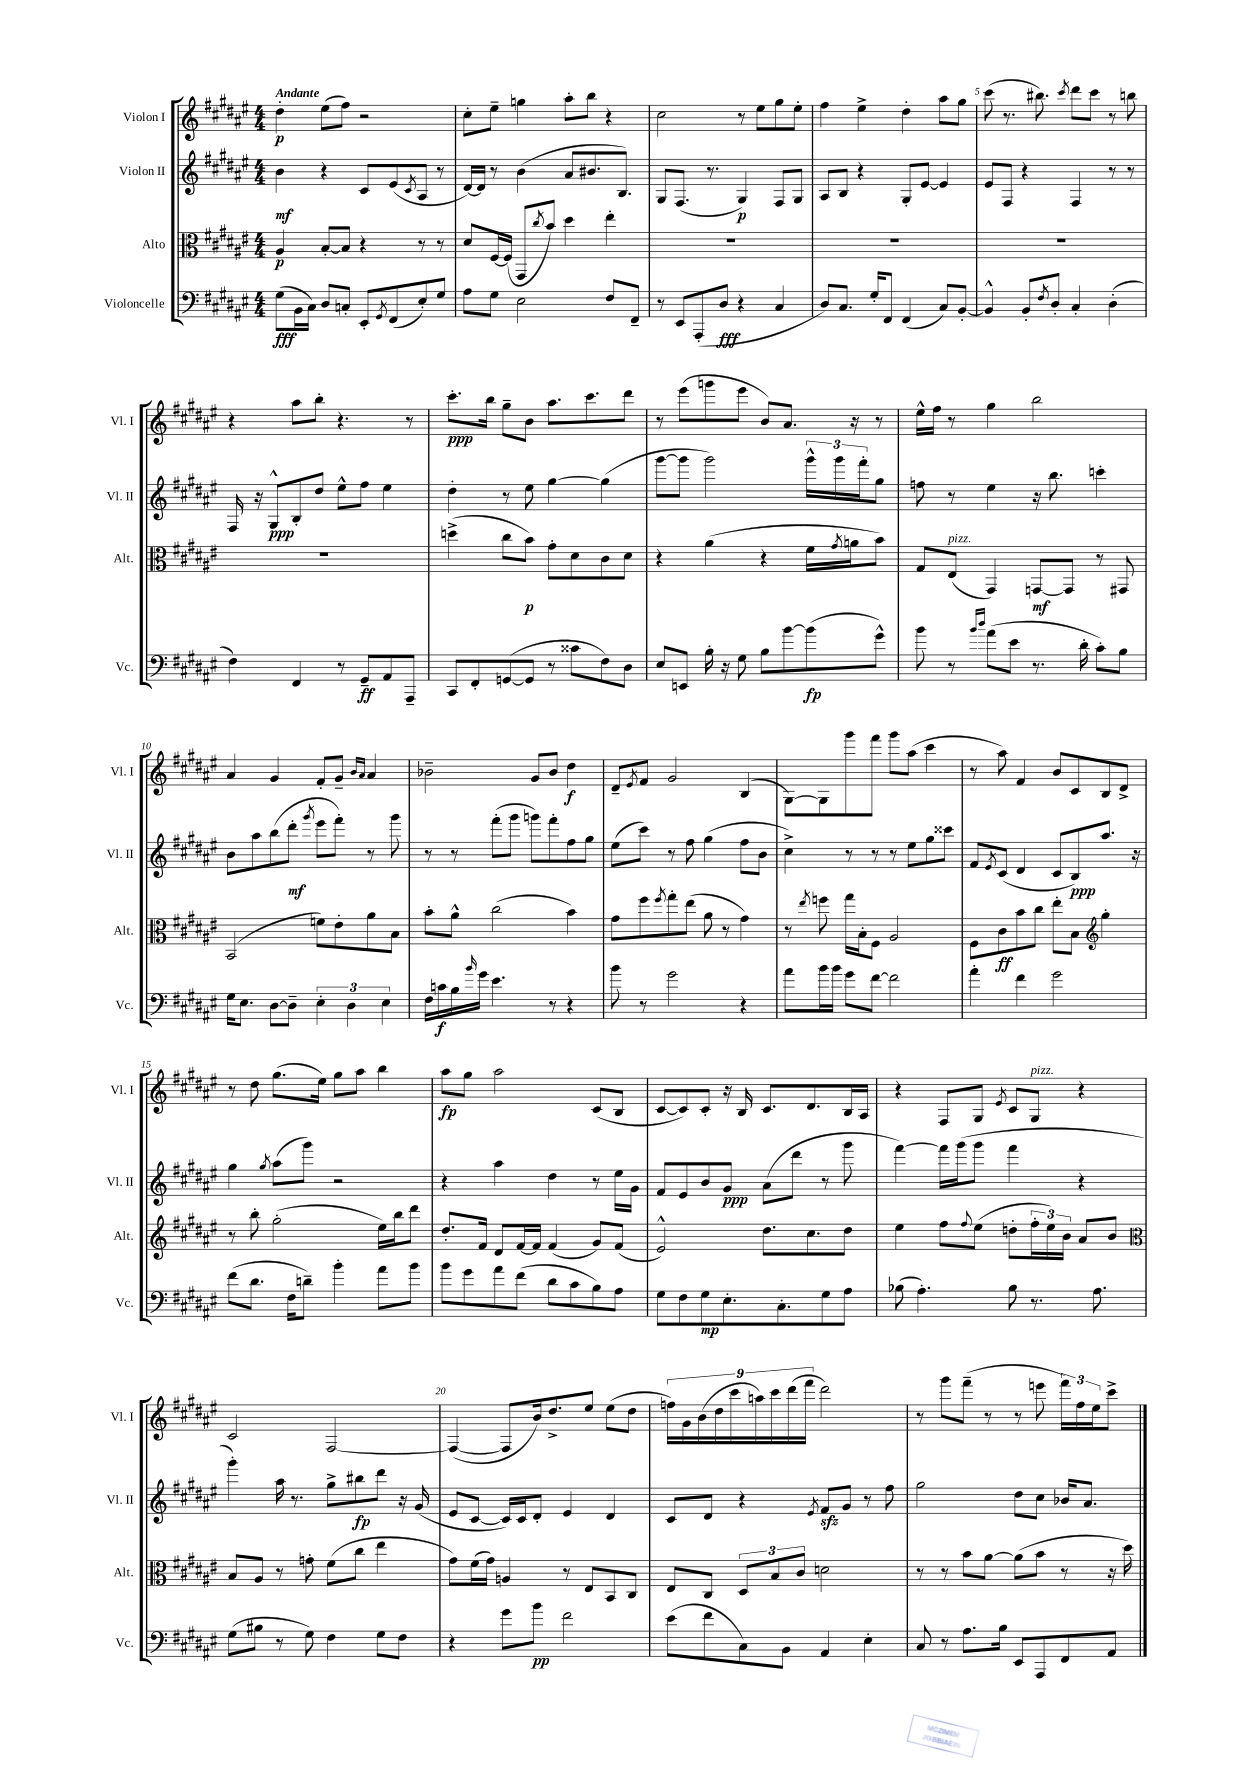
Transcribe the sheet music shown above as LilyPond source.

<<
\new StaffGroup <<
\new Staff = "s0" \with { instrumentName = "Violon I" shortInstrumentName = "Vl. I" } {
    \clef treble \key fis \major \numericTimeSignature \time 4/4 \tempo "Andante"
    dis''4-.\p eis''8( fis''8) r2 |
    cis''8-. eis''8-- g''4 ais''8-. b''8 r4 |
    cis''2 r8 eis''8 gis''8 eis''8-. |
    fis''4 eis''4-> dis''4-. ais''8 gis''8 |
    cis'''8( r8. bis''8.) \acciaccatura { cis'''8 } dis'''8 cis'''8 r8 b''8 |
    r4 ais''8 b''8-. r4. r8 |
    cis'''8.-.\ppp b''16 gis''8-- b'8 ais''8. cis'''8. dis'''8 |
    r8 eis'''8( g'''8 eis'''8 b'8) ais'8. r16 r8 |
    eis''16-^ fis''16 r8 gis''4 b''2 |
    ais'4 gis'4 fis'8-. gis'8-- \grace { b'16 ais'16 } ais'4 |
    bes'2-- gis'8 bes'8 dis''4\f |
    dis'8-- \acciaccatura { eis'8 } fis'8 gis'2 b4( |
    gis8~) gis8 gis'''8 fis'''8 gis'''8 ais''8( cis'''4 |
    r8 ais''8) fis'4 b'8 cis'8 b8 dis'8-> |
    r8 dis''8 gis''8.( eis''16) gis''8 ais''8 b''4 |
    ais''8\fp gis''8 ais''2 cis'8( b8 |
    cis'8~ cis'8) cis'8-. r16 b16 cis'8. dis'8. b16 ais16 |
    r4 fis8 gis8 \acciaccatura { eis'8 } cis'8 gis8^\markup { \italic "pizz." } r4 |
    cis'2 fis2~ |
    fis4~( fis8 b'16) dis''8.-> eis''8 eis''8( dis''8 |
    \tuplet 9/8 { f''16) gis'16 b'16( dis''16 cis'''16 a''16) cis'''16 dis'''16( fis'''16 } dis'''2) |
    r8 gis'''8 fis'''8--( r8 r8 e'''8 \tuplet 3/2 { fis'''16) fis''16 eis''16 } cis'''8-> \bar "|." |
}
\new Staff = "s1" \with { instrumentName = "Violon II" shortInstrumentName = "Vl. II" } {
    \clef treble \key fis \major \numericTimeSignature \time 4/4
    b'4\mf r4 cis'8 eis'8( \acciaccatura { cis'8 } ais8 r8 |
    dis'16~) dis'16 r8 b'4( ais'8 bis'8. b8.) |
    gis8 fis8.( r8. gis4\p) fis8 gis8 |
    ais8 b8 r4 gis8-. eis'8~ eis'4 |
    eis'8 fis8 r4 fis4 r8 r8 |
    fis16 r16 gis8-^\ppp b8-. dis''8 eis''8-^ fis''8 eis''4 |
    dis''4-. r8 eis''8 gis''4~ gis''4( |
    gis'''8~ gis'''8 gis'''2) \tuplet 3/2 { gis'''16-^ gis'''16 fis'''16-. } gis''8 |
    f''8 r8 eis''4 r16 b''8. c'''4-. |
    b'8 ais''8 b''8( dis'''8-.\mf \acciaccatura { gis'''8 } eis'''8 fis'''8-.) r8 gis'''8 |
    r8 r8 fis'''8-.( gis'''8 g'''8) fis'''8-. fis''8 gis''8 |
    eis''8( cis'''8) r8 fis''8 gis''4( fis''8 b'8 |
    cis''4->) r8 r8 r8 eis''8 gis''8 cisis'''8 |
    fis'8 \acciaccatura { eis'8 } cis'8( dis'4 cis'8 b8\ppp) ais''8. r16 |
    gis''4 \acciaccatura { gis''8 } ais''8( gis'''8) r2 |
    r4 ais''4 dis''4 r8 eis''16 gis'16 |
    fis'8 eis'8 b'8 gis'8\ppp ais'8( dis'''8 r8 gis'''8 |
    fis'''4~) fis'''16 gis'''16( gis'''8 fis'''4 r4 |
    gis'''4-.) ais''16 r8. gis''8-> bis''8\fp dis'''8 r16 gis'16( |
    eis'8 cis'8~ cis'16) cis'16 dis'8-. eis'4 dis'4 |
    cis'8 dis'8 r4 \acciaccatura { eis'8 } fis'8\sfz gis'8 r8 fis''8 |
    gis''2 dis''8 cis''8 bes'16 ais'8. \bar "|." |
}
\new Staff = "s2" \with { instrumentName = "Alto" shortInstrumentName = "Alt." } {
    \clef alto \key fis \major \numericTimeSignature \time 4/4
    ais4\p b8~-. b8 r4 r8 r8 |
    dis'8 fis16~ fis16( gis,8 \acciaccatura { cis''8 } b'8) dis''4 eis''4-. |
    R1 |
    R1 |
    R1 |
    R1 |
    d''4->( cis''8 b'8\p) gis'8-. dis'8 cis'8 dis'8 |
    r4 ais'4( r4 fis'16 \acciaccatura { gis'8 } a'16 b'8) |
    gis8 eis8^\markup { \italic "pizz." }( gis,4) g,8~\mf g,8 r8 gis,8 |
    b,2( f'8) eis'8-. ais'8 b8 |
    b'8-. ais'8-^ cis''2( b'4) |
    gis'8 fis''8 \acciaccatura { fis''8 } gis''8-. eis''8( ais'8 r8 gis'4) |
    r8 \acciaccatura { eis''8 } f''8 gis''16 b16-. fis8 ais2 |
    fis8 cis'8\ff b'8 cis''8 eis''8-. b8 \clef treble gis''4-. |
    r8 b''8-. gis''2-.( eis''16) b''16 dis'''8 |
    dis''8.-. fis'16 dis'8 fis'16~ fis'16 fis'4( gis'8) fis'8( |
    eis'2-^) dis''8. cis''8. dis''8 |
    eis''4 fis''8 \appoggiatura { fis''8 } eis''8( d''8-. \tuplet 3/2 { fis''16-. eis''16) b'16 } ais'8 b'8 |
    \clef alto b8 ais8 r8 g'8-. fis'8( cis''8 eis''4 |
    gis'8) fis'16( gis'16) a4 r8 eis8 b,8 cis8 |
    eis8 cis8 \tuplet 3/2 { dis8 b8 cis'8 } d'2 |
    r8 r8 b'8 ais'8~ ais'8( b'8 r8 r16 dis''16) \bar "|." |
}
\new Staff = "s3" \with { instrumentName = "Violoncelle" shortInstrumentName = "Vc." } {
    \clef bass \key fis \major \numericTimeSignature \time 4/4
    gis8\fff( b,16 cis16) dis8 c8-. eis,8-. \acciaccatura { gis,8 } fis,8( eis8-.) gis8 |
    ais8 gis8 eis2 fis8 fis,8-- |
    r8 eis,8 ais,,8-.( dis8\fff r4 cis4 |
    dis8) cis8. gis16-. fis,8 fis,4( cis8) b,8~-. |
    b,4-^ b,8-. \acciaccatura { fis8 } dis8-. cis4-. dis4-.( |
    fis4) fis,4 r8 gis,8--\ff ais,8 ais,,8-- |
    cis,8 fis,8-. g,8~( g,8 r8 cisis'8 fis8) dis8 |
    eis8 e,8 b16-. r16 gis8 b8 b'8~ b'8\fp( gis'8-^) |
    b'8 r8 \grace { b'16 dis''16 } ais'8( eis'8 r8. dis'16-. cis'8-.) b8 |
    gis16 eis8. dis8~ dis8-- \tuplet 3/2 { eis4-. dis4 eis4 } |
    fis16 c'16\f b16 \grace { b'16 } gis'16 eis'4. r8 r4 |
    b'8 r8 gis'2 r4 |
    ais'8 b'16 b'16 gis'8 fis'8~ fis'2 |
    ais'4-. fis'4 gis'2 |
    fis'8( dis'8. fis16 d'8--) b'4-. ais'8 b'8 |
    b'8 gis'8 ais'8 fis'8( dis'8 cis'8 b8) ais8 |
    gis8 fis8 gis8\mp eis8.-. cis8.-. gis8 ais8 |
    bes8( ais4.-.) bes8 r8. ais8. |
    gis8( bis8 r8 gis8) fis4 gis8 fis8 |
    r4 gis'8 b'8\pp fis'2 |
    eis'8( fis'8 cis8) b,8 ais,4 eis4-. |
    cis8 r8 ais8. b16 eis,8 ais,,8 fis,8 ais,8 \bar "|." |
}
>>
>>
\layout { \context { \Score \override BarNumber.break-visibility = ##(#f #t #t) barNumberVisibility = #(every-nth-bar-number-visible 5) } }
